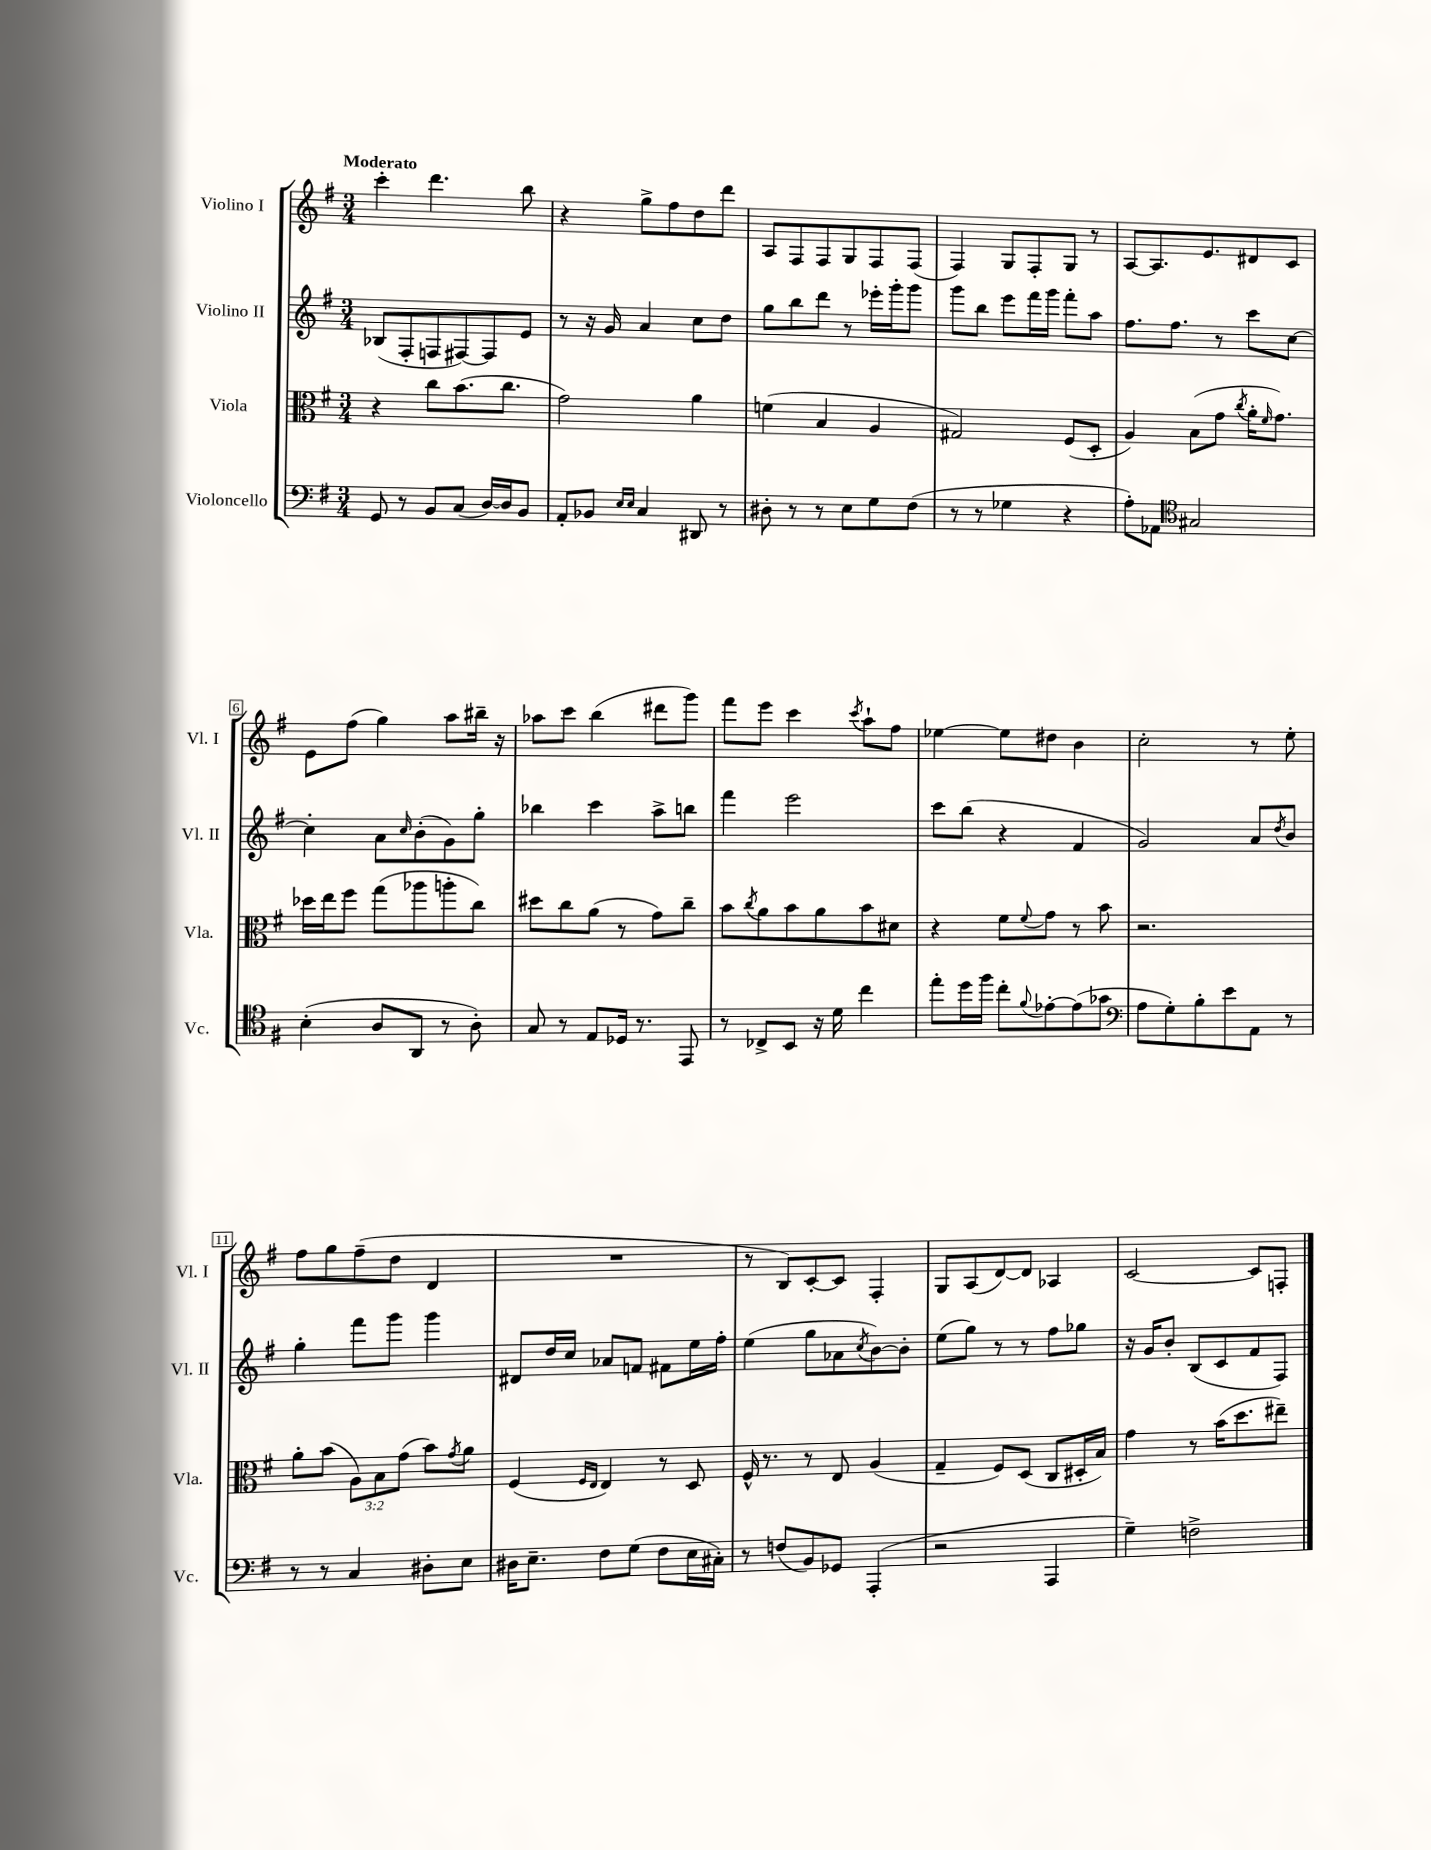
<<
\new StaffGroup <<
\new Staff = "s0" \with { instrumentName = "Violino I" shortInstrumentName = "Vl. I" } {
    \clef treble \key g \major \numericTimeSignature \time 3/4 \tempo "Moderato"
    c'''4-. d'''4. b''8 |
    r4 g''8-> fis''8 d''8 d'''8 |
    a8 fis8 fis8 g8 fis8 fis8( |
    fis4) g8 fis8-. g8 r8 |
    a8~ a8. e'8. dis'8 c'8 |
    e'8 fis''8( g''4) a''8 bis''16-- r16 |
    aes''8 c'''8 b''4( dis'''8 g'''8) |
    fis'''8 e'''8 c'''4 \acciaccatura { c'''8 } a''8-! fis''8 |
    ees''4~ ees''8 dis''8 b'4 |
    c''2-. r8 e''8-. |
    fis''8 g''8 fis''8--( d''8 d'4 |
    R2. |
    r8 b8) c'8~-. c'8 fis4-. |
    g8 a8( d'8~) d'8 aes4 |
    c'2~ c'8 f8-. \bar "|." |
}
\new Staff = "s1" \with { instrumentName = "Violino II" shortInstrumentName = "Vl. II" } {
    \clef treble \key g \major \numericTimeSignature \time 3/4
    bes8( fis8-. f8 fis8~) fis8 e'8 |
    r8 r16 g'16 a'4 c''8 d''8 |
    g''8 b''8 d'''8 r8 ees'''16-. g'''16-. g'''8 |
    g'''8 b''8 e'''8 fis'''16 g'''16 fis'''8-. a''8 |
    fis''8. fis''8. r8 c'''8 c''8~ |
    c''4-. a'8 \grace { c''16 } b'8-.( g'8) g''8-. |
    bes''4 c'''4 a''8-> b''8 |
    fis'''4 e'''2 |
    c'''8 b''8( r4 fis'4 |
    g'2) a'8 \acciaccatura { d''8 } b'8 |
    g''4-. fis'''8 g'''8 g'''4 |
    dis'8 d''16 c''16 aes'8 f'8 fis'8 e''16 fis''16-. |
    e''4( g''8 aes'8 \acciaccatura { c''8 } b'8~) b'8-. |
    e''8( g''8) r8 r8 fis''8 ges''8 |
    r16 g'16 b'8-. b8( c'8 fis'8 fis8) \bar "|." |
}
\new Staff = "s2" \with { instrumentName = "Viola" shortInstrumentName = "Vla." } {
    \clef alto \key g \major \numericTimeSignature \time 3/4 \override Staff.TupletNumber.text = #tuplet-number::calc-fraction-text
    r4 c''8 b'8.( c''8. |
    g'2) a'4 |
    f'4( b4 a4 |
    gis2) fis8( d8-. |
    a4) b8( g'8 \acciaccatura { c''8 } a'16-. \grace { fis'16 } g'8.) |
    des''16 e''16 fis''8 g''8( aes''8 a''8-. c''8) |
    dis''8 c''8 a'8( r8 g'8) c''8-- |
    b'8 \acciaccatura { c''8 } a'8 b'8 a'8 b'8 dis'8 |
    r4 fis'8 \appoggiatura { fis'8 } g'8 r8 b'8 |
    r2. |
    a'8-. b'8( \tuplet 3/2 { a8) b8 g'8( } b'8) \acciaccatura { g'8 } a'8 |
    fis4( \grace { fis16 e16 } e4) r8 d8 |
    fis16-^ r8. r8 e8 a4( |
    g4-- fis8) d8( c8 dis16-. b16) |
    g'4 r8 b'16( d''8. eis''8--) \bar "|." |
}
\new Staff = "s3" \with { instrumentName = "Violoncello" shortInstrumentName = "Vc." } {
    \clef bass \key g \major \numericTimeSignature \time 3/4
    g,8 r8 b,8 c8( d16~) d16 b,8 |
    a,8-. bes,8 \grace { e16 e16 } c4 dis,8 r8 |
    dis8-. r8 r8 e8 g8 fis8( |
    r8 r8 ges4 r4 |
    a8-.) aes,8 \clef tenor gis2 |
    b4-.( a8 a,8 r8 a8-.) |
    g8 r8 e8 des16 r8. e,8 |
    r8 ces8-> b,8 r16 d'16 c''4 |
    e''8-. d''16 fis''16 c''8-. \appoggiatura { fis'8 } ees'8~-. ees'8( ges'8 |
    \clef bass a8 g8-.) b8-. e'8 a,8 r8 |
    r8 r8 c4 dis8-. e8 |
    dis16 e8.-- fis8 g8( fis8 e16 cis16-.) |
    r8 f8( b,8) ges,8 a,,4-.( |
    r2 a,,4 |
    g4--) f2-> \bar "|." |
}
>>
>>
\layout { \context { \Score \override BarNumber.stencil = #(make-stencil-boxer 0.1 0.3 ly:text-interface::print) } }
